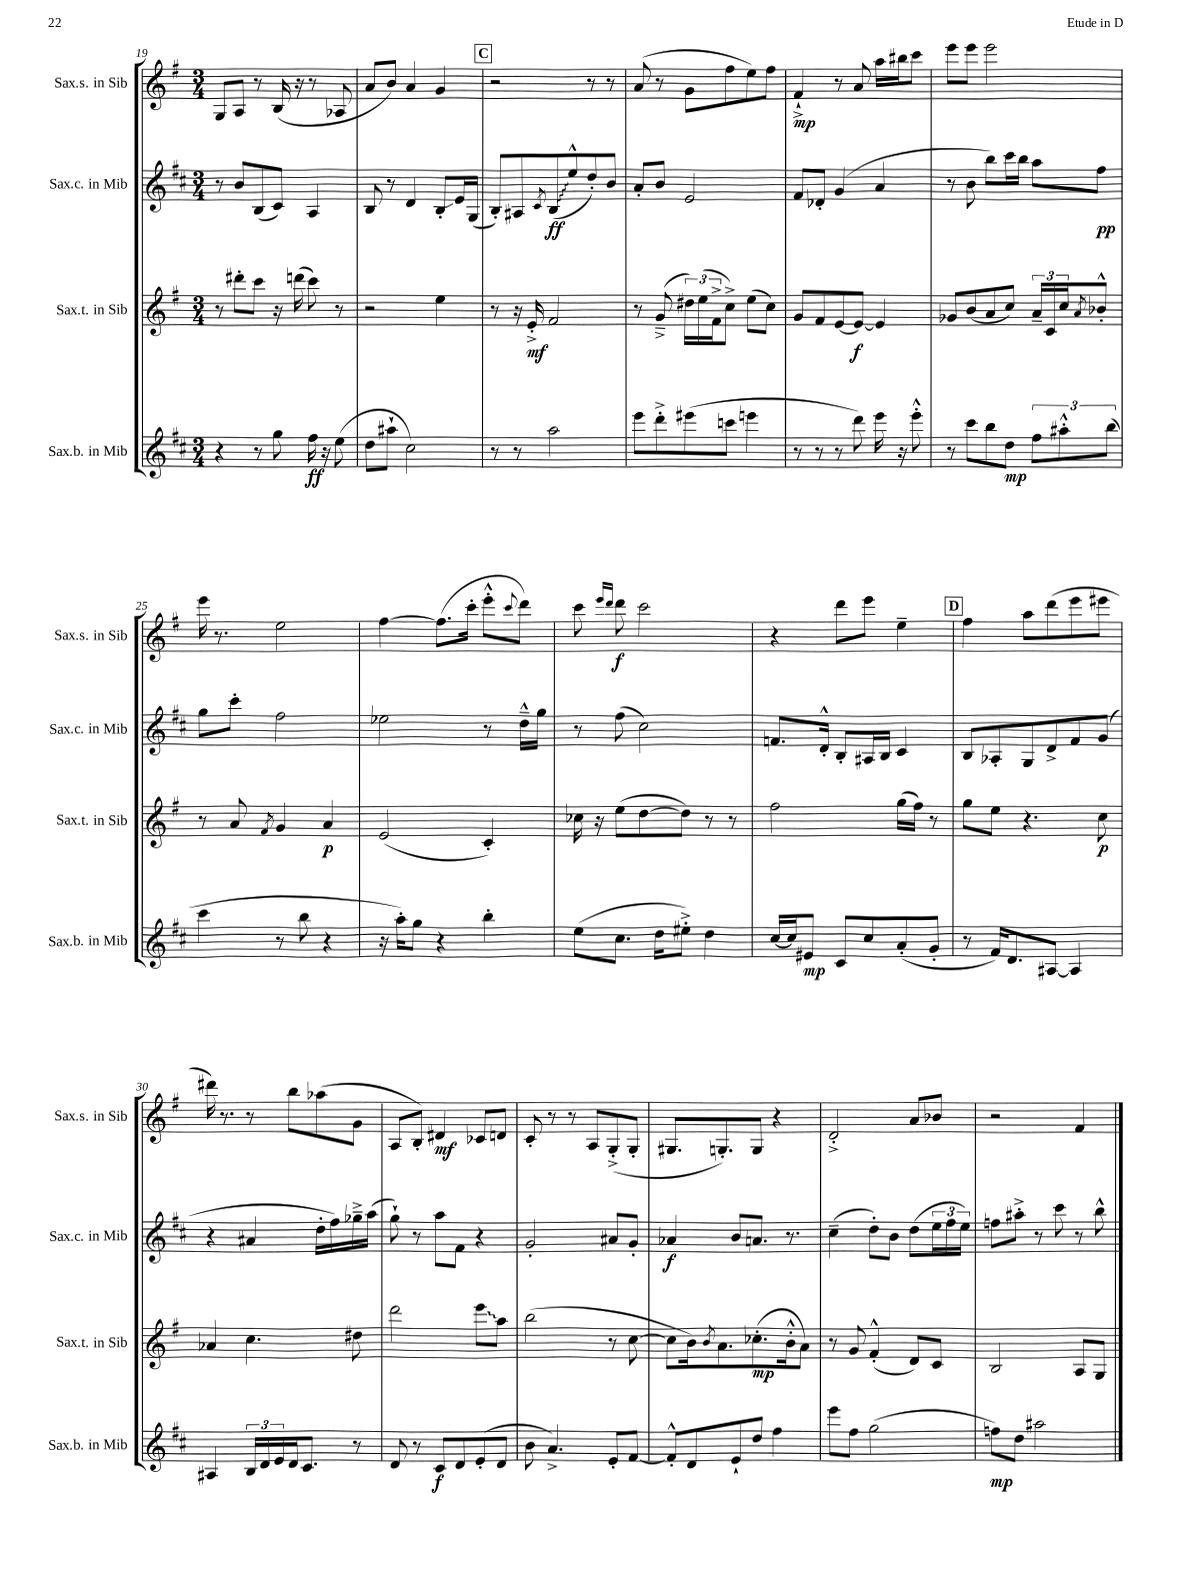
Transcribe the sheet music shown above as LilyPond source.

<<
\new StaffGroup <<
\new Staff = "s0" \with { instrumentName = "Sax.s. in Sib" shortInstrumentName = "Sax.s. in Sib" } {
    \clef treble \key g \major \numericTimeSignature \time 3/4
    g8 a8 r8 b16( r16 r8 aes8 |
    a'8 b'8) a'4 g'4 |
    \mark \markup { \box "C" } r2 r8 r8 |
    a'8( r8 g'8 fis''8 e''8) fis''8 |
    fis'4-!->\mp r8 a'8 a''16 bis''16 c'''8 |
    e'''8 e'''8 e'''2 |
    e'''16 r8. e''2 |
    fis''4~ fis''8.( c'''16-. e'''8-.-^ \appoggiatura { c'''8 } d'''8) |
    c'''8 \grace { e'''16 d'''16 } d'''8\f c'''2 |
    r4 d'''8 e'''8 e''4-- |
    \mark \markup { \box "D" } fis''4 a''8 d'''8( e'''8 eis'''8 |
    dis'''16) r8. r8 b''8 aes''8( g'8 |
    a8 b8-.) dis'4\mf ces'8 d'8 |
    c'8-. r8 r8 a8 g8-.->( g8-. |
    gis8. g8.-.) g8 r4 |
    d'2-.-> a'8 bes'8 |
    r2 fis'4 \bar "|." |
}
\new Staff = "s1" \with { instrumentName = "Sax.c. in Mib" shortInstrumentName = "Sax.c. in Mib" } {
    \clef treble \key d \major \numericTimeSignature \time 3/4
    r8 b'8 b8( cis'8) a4 |
    b8 r8 d'4 b8-.\glissando e'16 g16( |
    \mark \markup { \box "C" } b8-.) ais8 \acciaccatura { cis'8 } \once \override Glissando.style = #'zigzag b8\glissando\ff( e''8-^ d''8-.) b'8 |
    a'8-. b'8 e'2 |
    fis'8 des'8-. g'4( a'4 |
    r8 b'8 b''8) cis'''16 b''16 a''8 fis''8\pp |
    g''8 cis'''8-. fis''2 |
    ees''2 r8 d''16---^ g''16 |
    r8 fis''8( cis''2) |
    f'8. d'16-.-^ b8-. ais16 b16 cis'4 |
    \mark \markup { \box "D" } b8 aes8-. g8 d'8-> fis'8 g'8( |
    r4 ais'4 d''16-. fis''16) ges''16---> a''16( |
    g''8-!) r8 a''8 fis'8 r4 |
    g'2-. ais'8 g'8-. |
    aes'4\f b'8 a'8. r8. |
    cis''4--( d''8-.) b'8 d''8( \tuplet 3/2 { e''16 fis''16 e''16) } |
    f''8 ais''8-.-> r8 cis'''8 r8 b''8-^ \bar "|." |
}
\new Staff = "s2" \with { instrumentName = "Sax.t. in Sib" shortInstrumentName = "Sax.t. in Sib" } {
    \clef treble \key g \major \numericTimeSignature \time 3/4
    r8 dis'''8-. c'''8 r16 d'''16( c'''8) r8 |
    r2 e''4 |
    \mark \markup { \box "C" } r8 r16 e'16-.->\mf fis'2 |
    r8 g'8--->( \tuplet 3/2 { dis''16) e''16( fis'16-> } c''8->) e''8( c''8) |
    g'8 fis'8 e'8~ e'8~\f e'4 |
    ges'8 b'8( a'8 c''8) \tuplet 3/2 { a'16-- c'16 c''16 } \acciaccatura { a'8 } bes'8-.-^ |
    r8 a'8 \acciaccatura { fis'8 } g'4 a'4\p |
    e'2( c'4-.) |
    ces''16 r16 e''8( d''8~ d''8) r8 r8 |
    fis''2 g''16( fis''16) r8 |
    \mark \markup { \box "D" } g''8 e''8 r4. c''8\p |
    aes'4 c''4. dis''8 |
    d'''2 \once \override Glissando.style = #'zigzag e'''8\glissando a''8 |
    b''2( r8 c''8~ |
    c''8 b'16) \acciaccatura { b'8 } a'8. ces''8.-.\mp( b'16-.-^ a'8) |
    r8 g'8 fis'4-.-^( d'8) c'8 |
    b2 a8 g8 \bar "|." |
}
\new Staff = "s3" \with { instrumentName = "Sax.b. in Mib" shortInstrumentName = "Sax.b. in Mib" } {
    \clef treble \key d \major \numericTimeSignature \time 3/4
    r4 r8 g''8 fis''16\ff r16 e''8( |
    d''8 ais''8-! cis''2) |
    \mark \markup { \box "C" } r8 r8 a''2 |
    e'''8 d'''8-.-> eis'''8( c'''8 e'''4 |
    r8 r8 r8 d'''8) e'''16 r16 e'''8-.-^ |
    r8 cis'''8 b''8 d''8\mp \tuplet 3/2 { fis''8 ais''8-.-^ b''8( } |
    cis'''4 r8 b''8 r4 |
    r16 a''16-.) g''8 r4 b''4-. |
    e''8( cis''8. d''16 eis''8-.->) d''4 |
    cis''16~ cis''16 eis'8\mp cis'8 cis''8 a'8-.( g'8-. |
    \mark \markup { \box "D" } r8 fis'16) d'8. ais8~ ais4 |
    ais4 \tuplet 3/2 { b16 d'16 e'16 } d'16 cis'8. r8 |
    d'8 r8 cis'8\f d'8 e'8-.( d'8 |
    b'8 a'4.->) e'8-. fis'8~ |
    fis'8-.-^ d'8 e'8-! d''8 fis''4 |
    e'''8 fis''8 g''2( |
    f''8\mp) \once \override Glissando.style = #'zigzag d''8\glissando ais''2 \bar "|." |
}
>>
>>
\layout { \context { \Score currentBarNumber = #19 } }
